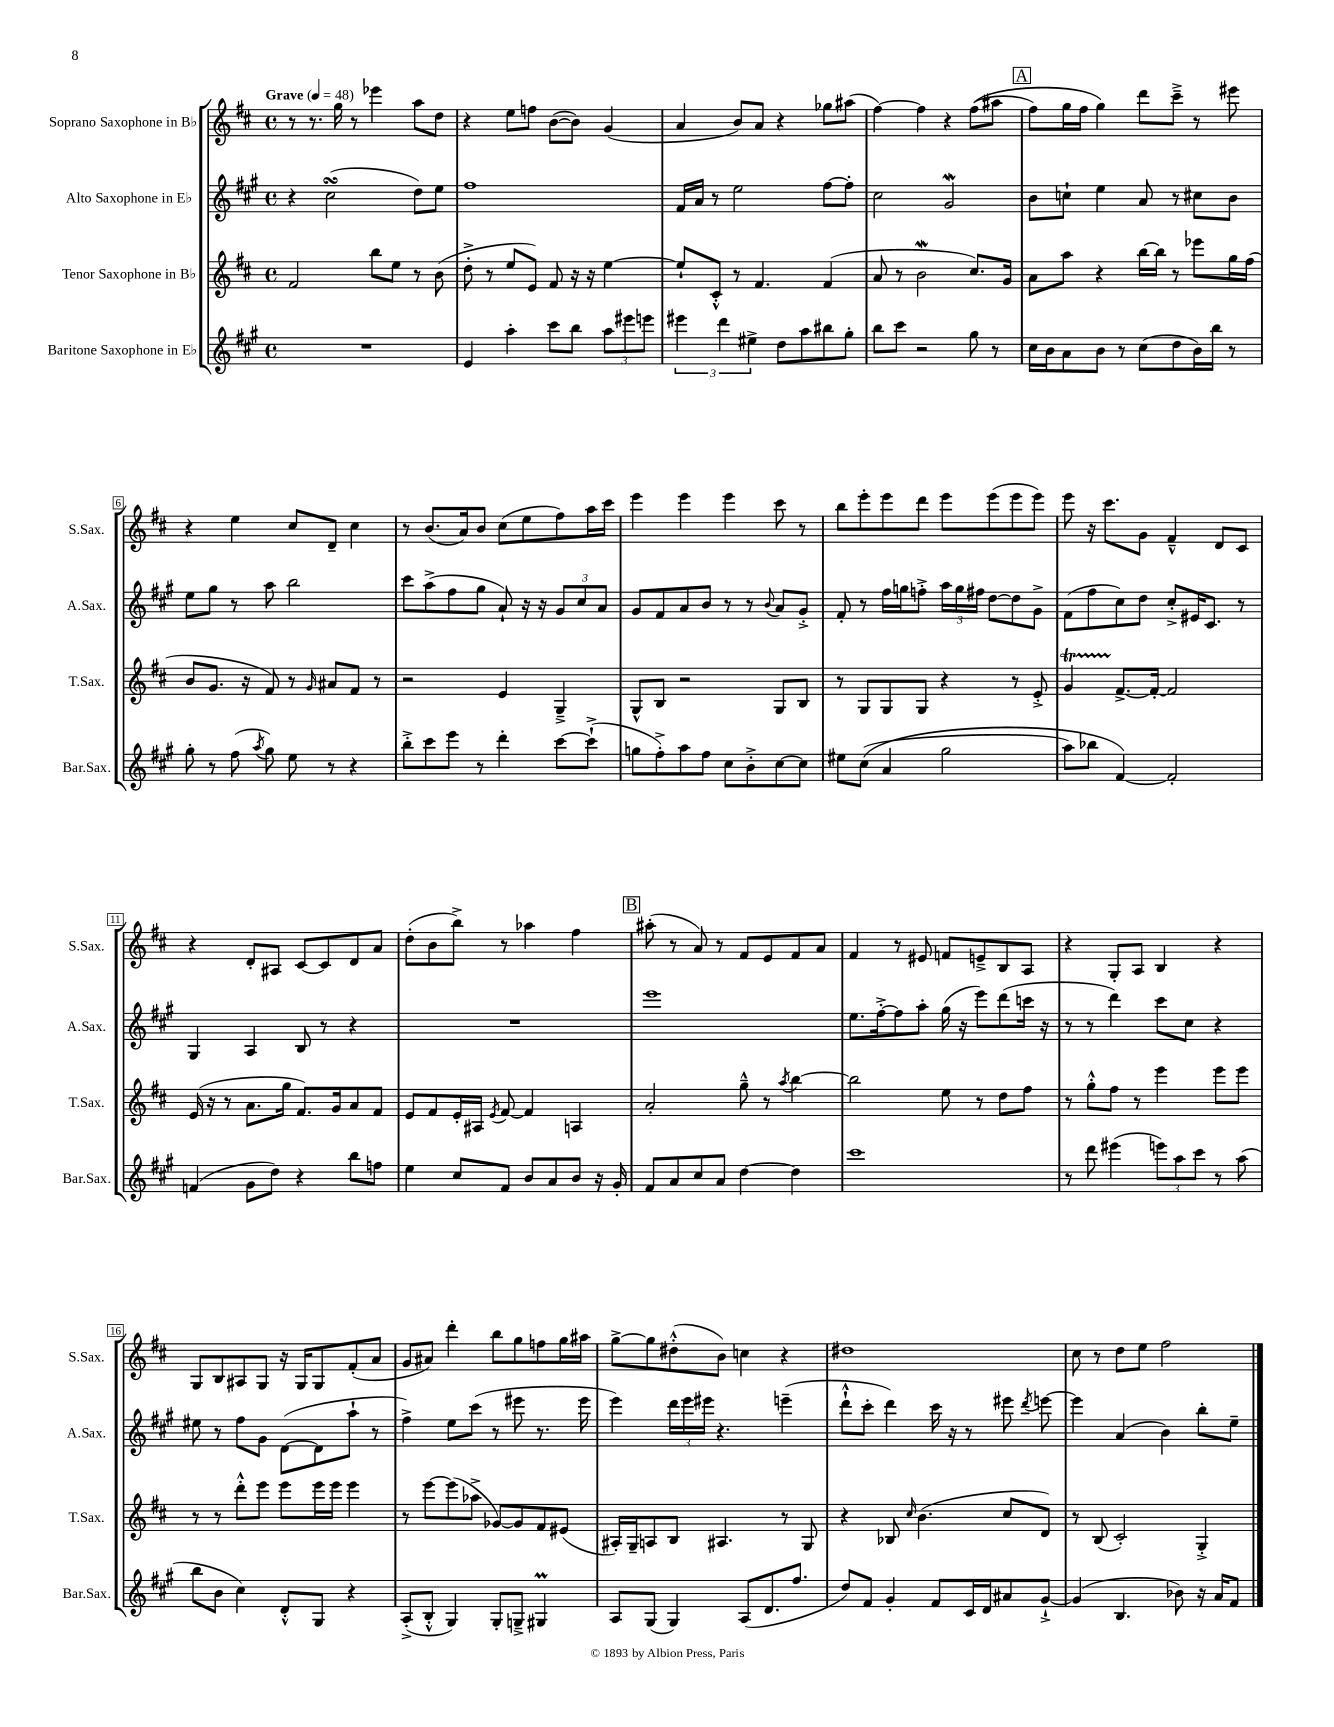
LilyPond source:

<<
\new StaffGroup <<
\new Staff = "s0" \with { instrumentName = "Soprano Saxophone in Bb" shortInstrumentName = "S.Sax." } {
    \clef treble \key d \major \defaultTimeSignature \time 4/4 \tempo "Grave" 4 = 48
    \autoBeamOff r8 r8. g''16 r8 ees'''4 a''8[ d''8] |
    r4 e''8[ f''8] b'8[~( b'8]) g'4( |
    a'4 b'8[) a'8] r4 ges''8[ ais''8]( |
    fis''4~) fis''4 r4 fis''8[(\( ais''8] |
    \mark \markup { \box "A" } fis''8[) g''16 fis''16] g''4\) d'''8[ cis'''8]---> r8 eis'''8 |
    r4 e''4 cis''8[ d'8]-- cis''4 |
    r8 b'8.[( a'16) b'8] cis''8[( e''8 fis''8) a''16 cis'''16] |
    e'''4 e'''4 e'''4 cis'''8 r8 |
    b''8[ e'''8-. e'''8 d'''8] e'''8[ e'''8( e'''8 e'''8]) |
    e'''8 r16 cis'''8.[ g'8] fis'4---^ d'8[ cis'8] |
    r4 d'8[-. ais8] cis'8[~ cis'8 d'8 a'8] |
    d''8[-.( b'8 b''8]->) r8 aes''4 fis''4 |
    \mark \markup { \box "B" } ais''8-.( r8 a'8) r8 fis'8[ e'8 fis'8 a'8] |
    fis'4 r8 eis'8 f'8[ e'8---> b8 a8] |
    r4 g8[-. a8] b4 r4 |
    g8[ b8 ais8 g8] r16 g16[ g8 fis'8-.( a'8] |
    g'8[ ais'8]) d'''4-. b''8[ g''8 f''8 g''16 ais''16] |
    g''8[~-> g''8 dis''8-.-^( b'8]) c''4 r4 |
    dis''1 |
    cis''8 r8 d''8[ e''8] fis''2 \bar "|." |
}
\new Staff = "s1" \with { instrumentName = "Alto Saxophone in Eb" shortInstrumentName = "A.Sax." } {
    \clef treble \key a \major \defaultTimeSignature \time 4/4
    \autoBeamOff r4 cis''2\turn( d''8[) e''8] |
    fis''1 |
    fis'16[ a'16] r8 e''2 fis''8[~ fis''8]-. |
    cis''2 gis'2\mordent |
    \mark \markup { \box "A" } b'8[ c''8]-! e''4 a'8 r8 cis''8[ b'8] |
    e''8[ gis''8] r8 a''8 b''2 |
    cis'''8[ a''8->( fis''8 gis''8] a'8-!) r16 r16 \tuplet 3/2 { gis'8[ cis''8 a'8] } |
    gis'8[ fis'8 a'8 b'8] r8 r8 \appoggiatura { b'8 } a'8[ gis'8]-.-> |
    fis'8-. r8 fis''16[ g''16 f''8]-.-> \tuplet 3/2 { a''16[ g''16 fis''16] } d''8[~ d''8 gis'8]-> |
    fis'8[( fis''8 cis''8) d''8] cis''8[-.-> eis'16 cis'8.] r8 |
    gis4 a4 b8 r8 r4 |
    R1 |
    \mark \markup { \box "B" } e'''1 |
    e''8.[ fis''16~-.-> fis''8 a''8]-. gis''16( r16 e'''8[) d'''8( c'''16] r16 |
    r8 r8 d'''4) cis'''8[ cis''8] r4 |
    eis''8 r8 fis''8[ gis'8] d'8[~( d'8 a''8]-! r8 |
    fis''4->) e''8[ cis'''8]( r8 eis'''8 r8. eis'''16 |
    e'''4) \tuplet 3/2 { d'''16[ e'''16 eis'''16] } r4. e'''4--( |
    d'''8[-!-^ cis'''8]-. d'''4) cis'''16 r16 r8 eis'''8 \acciaccatura { d'''8 } e'''8~ |
    e'''4 a'4( b'4) b''8[-. e''8]-- \bar "|." |
}
\new Staff = "s2" \with { instrumentName = "Tenor Saxophone in Bb" shortInstrumentName = "T.Sax." } {
    \clef treble \key d \major \defaultTimeSignature \time 4/4
    \autoBeamOff fis'2 b''8[ e''8] r8 b'8( |
    d''8-.-> r8 e''8[ e'8]) fis'8 r16 r16 e''4~ |
    e''8[-! cis'8]-.-^ r8 fis'4. fis'4( |
    a'8 r8 b'2\mordent cis''8.[) g'16] |
    \mark \markup { \box "A" } a'8[ a''8] r4 b''16[~ b''16] r8 ees'''8[ g''16 fis''16]( |
    b'8[ g'8.] r16 fis'8) r8 \grace { g'16 } ais'8[ fis'8] r8 |
    r2 e'4 g4---> |
    g8[-^ b8] r2 g8[ b8] |
    r8 g8[ g8 g8] r4 r8 e'8-.-> |
    g'4\startTrillSpan fis'8.[~->\stopTrillSpan fis'16]~-. fis'2 |
    e'16( r16 r8 a'8.[ g''16] fis'8.[) g'16 a'8 fis'8] |
    e'8[ fis'8 e'16-. ais16] \acciaccatura { e'8 } fis'8~ fis'4 a4 |
    \mark \markup { \box "B" } a'2-. g''8---^ r8 \acciaccatura { a''8 } b''4~ |
    b''2 e''8 r8 d''8[ fis''8] |
    r8 g''8[-.-^ fis''8] r8 e'''4 e'''8[ e'''8] |
    r8 r8 d'''8[-.-^ e'''8] e'''8[ e'''16 e'''16] e'''4 |
    r8 e'''8[~ e'''8( aes''8]-> ges'8[~) ges'8 fis'8 eis'8]( |
    ais16[-.) g16-- a8 b8] ais4. r8 g8 |
    r4 bes8 \grace { cis''16 } b'4.( cis''8[ d'8]) |
    r8 b8( cis'2-.) g4-.-> \bar "|." |
}
\new Staff = "s3" \with { instrumentName = "Baritone Saxophone in Eb" shortInstrumentName = "Bar.Sax." } {
    \clef treble \key a \major \defaultTimeSignature \time 4/4
    \autoBeamOff R1 |
    e'4 a''4-. cis'''8[ b''8] \tuplet 3/2 { a''8[ eis'''8 e'''8] } |
    \tuplet 3/2 { eis'''4 d'''4 eis''4-> } d''8[ a''8 bis''8 gis''8]-. |
    b''8[ cis'''8] r2 gis''8 r8 |
    \mark \markup { \box "A" } cis''16[ b'16 a'8 b'8] r8 cis''8[( d''8 b'16) b''16] r8 |
    gis''8-. r8 fis''8( \acciaccatura { a''8 } gis''8) e''8 r8 r4 |
    b''8[-.-> cis'''8 e'''8] r8 d'''4-. cis'''8[~ cis'''8]-!->( |
    g''8[ fis''8-.->) a''8 fis''8] cis''8[ b'8-.-> cis''8~ cis''8] |
    eis''8[ cis''8](\( a'4 gis''2 |
    a''8[) bes''8] fis'4~\) fis'2-. |
    f'4( gis'8[ d''8]) r4 b''8[ f''8] |
    e''4 cis''8[ fis'8] b'8[ a'8 b'8] r16 gis'16-. |
    \mark \markup { \box "B" } fis'8[ a'8 cis''8 a'8] d''4~ d''4 |
    cis'''1 |
    r8 d'''8 eis'''4( \tuplet 3/2 { e'''8[) a''8 cis'''8] } r8 a''8( |
    b''8[ b'8] cis''4) d'8[-.-^ gis8] r4 |
    a8[-.->( b8]-.-^ gis4) gis8[-. g8]---> gis4\prall |
    a8[ gis8]( gis4) a8[( d'8. fis''8.] |
    d''8[) fis'8] gis'4-. fis'8[ cis'16 d'16 ais'8 gis'8]~-!-> |
    gis'4( b4. bes'8) r16 a'16[ fis'8] \bar "|." |
}
>>
>>
\layout { \context { \Score \override BarNumber.stencil = #(make-stencil-boxer 0.1 0.3 ly:text-interface::print) } }
